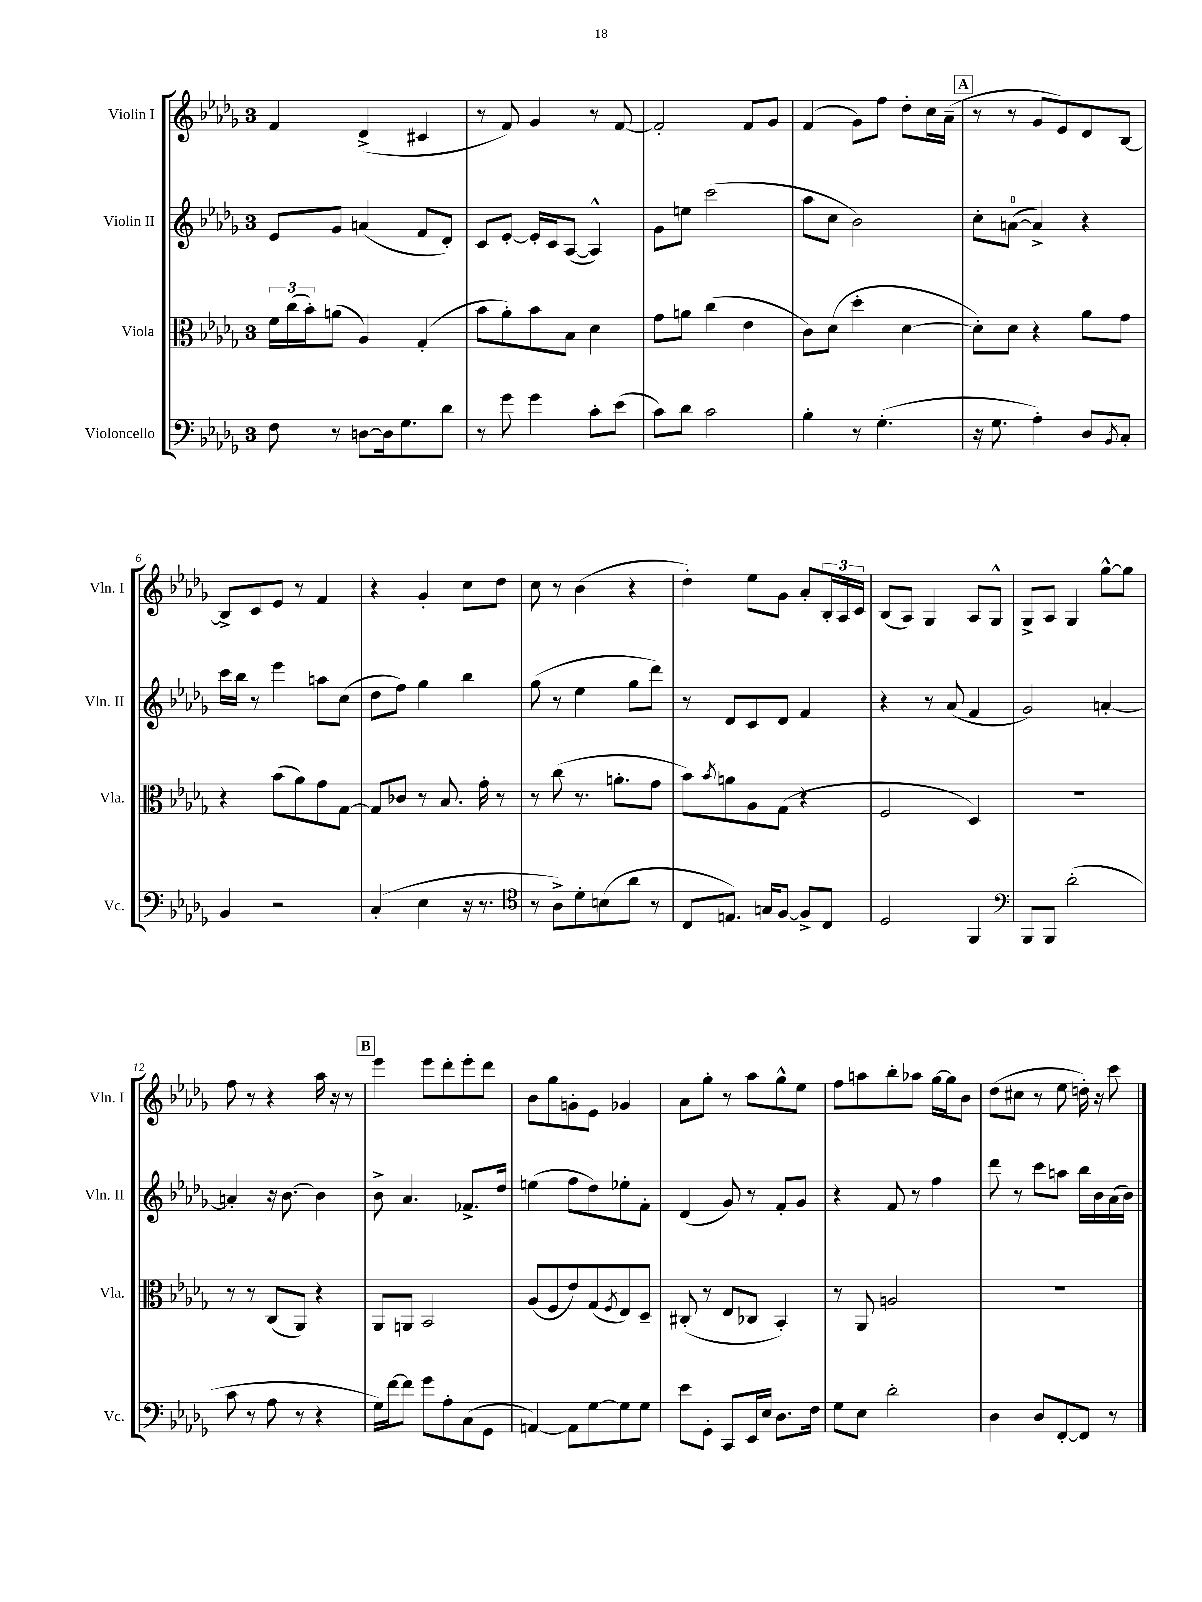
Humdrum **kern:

**kern	**kern	**kern	**kern
*staff4	*staff3	*staff2	*staff1
*clefF4	*clefC3	*clefG2	*clefG2
*k[b-e-a-d-g-]	*k[b-e-a-d-g-]	*k[b-e-a-d-g-]	*k[b-e-a-d-g-]
*M3/4	*M3/4	*M3/4	*M3/4
8F	24f	8e-	4f
.	(24cc	.	.
.	24b-')	.	.
8r	(8a	8g-	.
[8D	4A-)	(4a	(4d-^
16D]	.	.	.
8.G-	.	.	.
.	(4G-'	8f	4c#
8d-	.	8d-')	.
=	=	=	=
8r	8b-	8c	8r
8g-	8a-')	[8e-'	8f)
4g-	8b-	16e-']	4g-
.	.	16c	.
.	8B-	([8A-	.
8c'	4d-	4A-^^])	8r
(8e-	.	.	[8f
=	=	=	=
8c)	8g-	8g-	2f']
8d-	8a	8ee	.
2c	(4cc	(2ccc	.
.	4e-	.	8f
.	.	.	8g-
=	=	=	=
4B-'	8c)	8aa-	(4f
.	(8d-	8cc	.
8r	4dd-'	2b-)	8g-)
(4.G-'	.	.	8ff
.	[4d-	.	8dd-'
.	.	.	16cc
.	.	.	(16a-~
=	=	=	=
16r	8d-'])	8cc'	8r
8.G-	.	.	.
.	8d-	([8a	8r
4A-')	4r	4a^])	8g-
.	.	.	8e-)
8D-	8a-	4r	8d-
8qBB-	.	.	.
8C'	8g-	.	[8B-
=	=	=	=
4BB-	4r	16ccc	8B-^]
.	.	16bb-	.
.	.	8r	8c
2r	(8b-	4eee-	8e-
.	8a-)	.	8r
.	8g-	8aa	4f
.	[8G-	(8cc	.
=	=	=	=
(4C'	8G-]	8dd-	4r
.	8c-	8ff)	.
4E-	8r	4gg-	4g-'
.	8.B-	.	.
16r	.	4bb-	8cc
8.r	16g-'	.	.
.	8r	.	8dd-
=	=	=	=
*clefC4	*	*	*
8r	8r	(8gg-	8cc
8A-^)	(8cc	8r	8r
8d-'	8.r	4ee-	(4b-
(8B	.	.	.
.	8.a'	.	.
8a-	.	8gg-	4r
8r	8g-	8ddd-)	.
=	=	=	=
8C	8b-)	8r	4dd-')
.	8qb-	.	.
8.E)	8a	8d-	.
.	8A-	8c	8ee-
16G	.	.	.
[8F	(8G-	8d-	8g-
8F^]	4r	4f	8a-'
8C	.	.	24B-'
.	.	.	24A-
.	.	.	24c
=	=	=	=
2D-	2F	4r	(8B-
.	.	.	8A-)
.	.	8r	4G-
.	.	(8a-	.
4FF	4D-)	4f	8A-
.	.	.	8G-^^
=	=	=	=
*clefF4	*	*	*
8BBB-	2.r	2g-)	8G-^
8BBB-	.	.	8A-
(2d-'	.	.	4G-
.	.	[4a'	[8gg-^^
.	.	.	8gg-]
=	=	=	=
8c	8r	4a']	8ff
8r	8r	.	8r
8A-	(8C	16r	4r
.	.	[8.b-	.
8r	8AA-)	.	.
4r	4r	4b-]	16aa-
.	.	.	16r
.	.	.	8r
=	=	=	=
16G-)	8AA-	8b-^	4eee-
[16f	.	.	.
8f]	8AA	4.a-	.
8g-	2BB-	.	8eee-
8A-'	.	.	8ddd-'
(8C	.	8.f-^	8eee-'
8GG-	.	.	8ddd-
.	.	16dd-	.
=	=	=	=
[4AA)	(8A-	(4ee	8b-
.	8F	.	8gg-
8AA]	8e-)	8ff	8g'
[8G-	(8G-	8dd-)	8e-
.	8qF	.	.
8G-]	8E-)	8ee-'	4g-
8G-	8D-~	8f'	.
=	=	=	=
8e-	(8C#'	(4d-	8a-
8GG-'	8r	.	8gg-'
8CC	8E-	8g-)	8r
16EE-	8C-	8r	8aa-
16E-	.	.	.
8.D-	4BB-')	8f'	8gg-^^
.	.	8g-	8ee-
16F	.	.	.
=	=	=	=
8G-	8r	4r	8ff
8E-	8AA-	.	8aa
2d-'	2A	8f	8bb-'
.	.	8r	8aa-
.	.	4ff	[16gg-
.	.	.	16gg-]
.	.	.	8b-
=	=	=	=
4D-	2.r	8ddd-	(8dd-
.	.	8r	8cc#
8D-	.	8ccc	8r
[8FF'	.	8aa	8ee-
8FF]	.	16bb-	16dd')
.	.	16b-	16r
8r	.	(16a-	8ccc
.	.	16b-)	.
==	==	==	==
*-	*-	*-	*-
